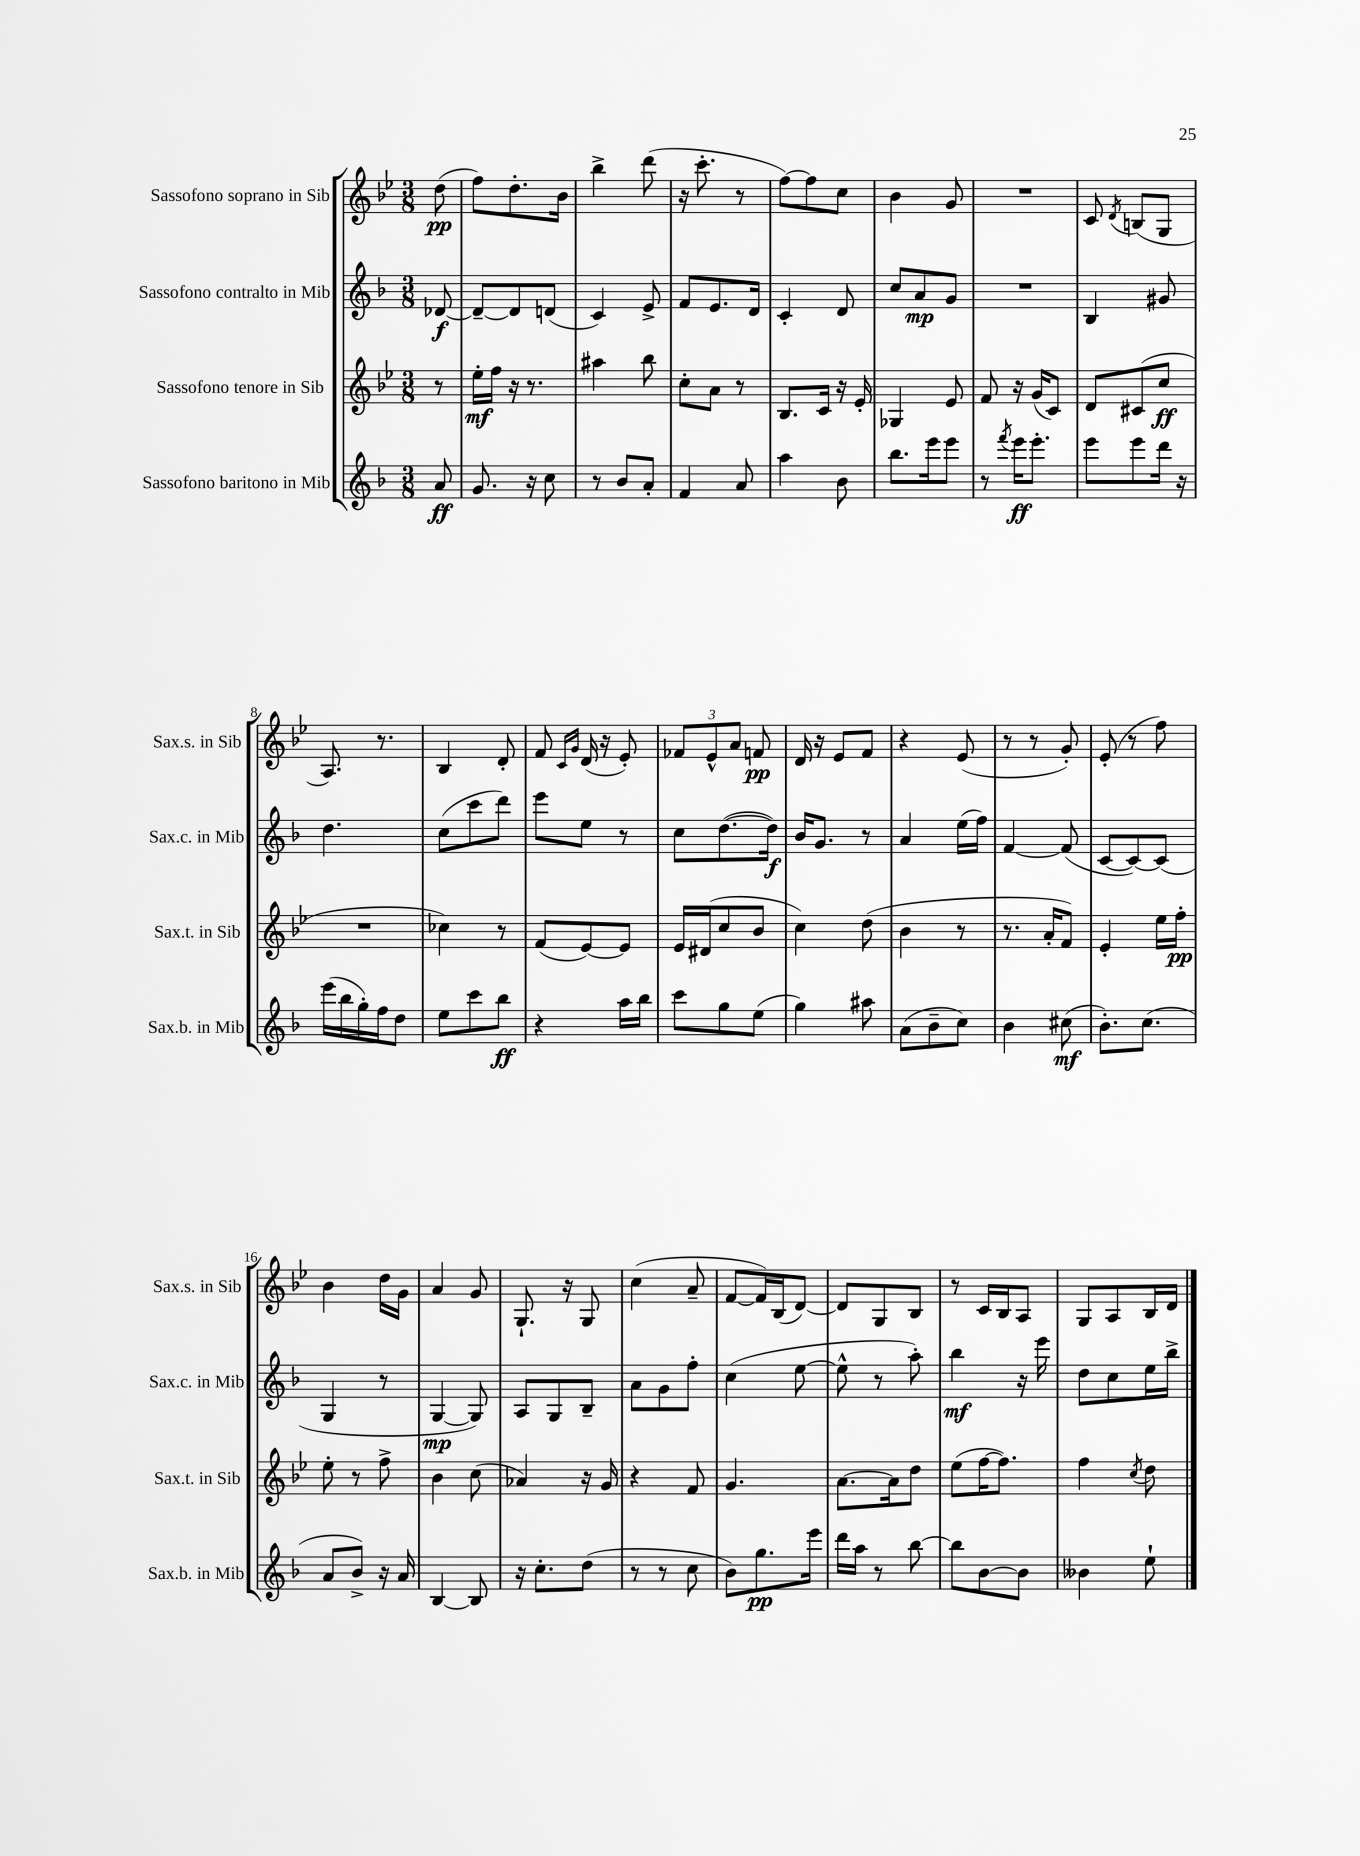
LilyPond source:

<<
\new StaffGroup <<
\new Staff = "s0" \with { instrumentName = "Sassofono soprano in Sib" shortInstrumentName = "Sax.s. in Sib" } {
    \clef treble \key bes \major \numericTimeSignature \time 3/8 \partial 8
    \autoBeamOff d''8\pp( |
    f''8[) d''8.-. bes'16] |
    bes''4-> d'''8( |
    r16 c'''8.-. r8 |
    f''8[~) f''8 c''8] |
    bes'4 g'8 |
    R4. |
    c'8 \acciaccatura { d'8 } b8[( g8] |
    a8.) r8. |
    bes4 d'8-. |
    f'8 \grace { c'16[ g'16] } d'16( r16 ees'8-.) |
    \tuplet 3/2 { fes'8[ ees'8-^ a'8] } f'8\pp |
    d'16 r16 ees'8[ f'8] |
    r4 ees'8( |
    r8 r8 g'8-.) |
    ees'8-.( r8 f''8) |
    bes'4 d''16[ g'16] |
    a'4 g'8 |
    g8.-! r16 g8 |
    c''4( a'8-- |
    f'8[~ f'16) bes16( d'8]~) |
    d'8[ g8 bes8] |
    r8 c'16[ bes16 a8] |
    g8[ a8 bes16 d'16] \bar "|." |
}
\new Staff = "s1" \with { instrumentName = "Sassofono contralto in Mib" shortInstrumentName = "Sax.c. in Mib" } {
    \clef treble \key f \major \numericTimeSignature \time 3/8 \partial 8
    \autoBeamOff des'8~\f |
    des'8[~-- des'8 d'8]( |
    c'4) e'8-> |
    f'8[ e'8. d'16] |
    c'4-. d'8 |
    c''8[ a'8\mp g'8] |
    R4. |
    bes4 gis'8 |
    d''4. |
    c''8[( c'''8 d'''8]) |
    e'''8[ e''8] r8 |
    c''8[ d''8.~( d''16]\f) |
    bes'16[ g'8.] r8 |
    a'4 e''16[( f''16]) |
    f'4~ f'8( |
    c'8[~ c'8~) c'8]( |
    g4 r8 |
    g4~\mp g8) |
    a8[ g8 bes8]-- |
    a'8[ g'8 f''8]-. |
    c''4( e''8~ |
    e''8-^ r8 a''8-.) |
    bes''4\mf r16 e'''16 |
    d''8[ c''8 e''16 bes''16]-> \bar "|." |
}
\new Staff = "s2" \with { instrumentName = "Sassofono tenore in Sib" shortInstrumentName = "Sax.t. in Sib" } {
    \clef treble \key bes \major \numericTimeSignature \time 3/8 \partial 8
    \autoBeamOff r8 |
    ees''16[-.\mf f''16] r16 r8. |
    ais''4 bes''8 |
    c''8[-. a'8] r8 |
    bes8.[ c'16] r16 ees'16-. |
    ges4 ees'8 |
    f'8 r16 g'16[( c'8]) |
    d'8[ cis'8( c''8]\ff |
    R4. |
    ces''4) r8 |
    f'8[( ees'8~) ees'8] |
    ees'16[ dis'16( c''8 bes'8] |
    c''4) d''8( |
    bes'4 r8 |
    r8. a'16[-. f'8]) |
    ees'4-. ees''16[ f''16]-.\pp |
    ees''8-. r8 f''8-> |
    bes'4 c''8( |
    aes'4) r16 g'16 |
    r4 f'8 |
    g'4. |
    a'8.[~ a'16 d''8] |
    ees''8[( f''16~ f''8.]) |
    f''4 \acciaccatura { c''8 } d''8 \bar "|." |
}
\new Staff = "s3" \with { instrumentName = "Sassofono baritono in Mib" shortInstrumentName = "Sax.b. in Mib" } {
    \clef treble \key f \major \numericTimeSignature \time 3/8 \partial 8
    \autoBeamOff a'8\ff |
    g'8. r16 c''8 |
    r8 bes'8[ a'8]-. |
    f'4 a'8 |
    a''4 bes'8 |
    bes''8.[ e'''16 e'''8] |
    r8 \acciaccatura { f'''8 } e'''16[\ff e'''8.]-. |
    e'''8[ e'''8 d'''16] r16 |
    e'''16[( bes''16 g''16-.) f''16 d''8] |
    e''8[ c'''8 bes''8]\ff |
    r4 a''16[ bes''16] |
    c'''8[ g''8 e''8]( |
    g''4) ais''8 |
    a'8[( bes'8-- c''8]) |
    bes'4 cis''8\mf( |
    bes'8.[-.) c''8.]( |
    a'8[ bes'8]->) r16 a'16 |
    bes4~ bes8 |
    r16 c''8.[-. d''8]( |
    r8 r8 c''8 |
    bes'8[) g''8.\pp e'''16] |
    d'''16[ a''16] r8 bes''8~ |
    bes''8[ bes'8~ bes'8] |
    beses'4 e''8-! \bar "|." |
}
>>
>>
